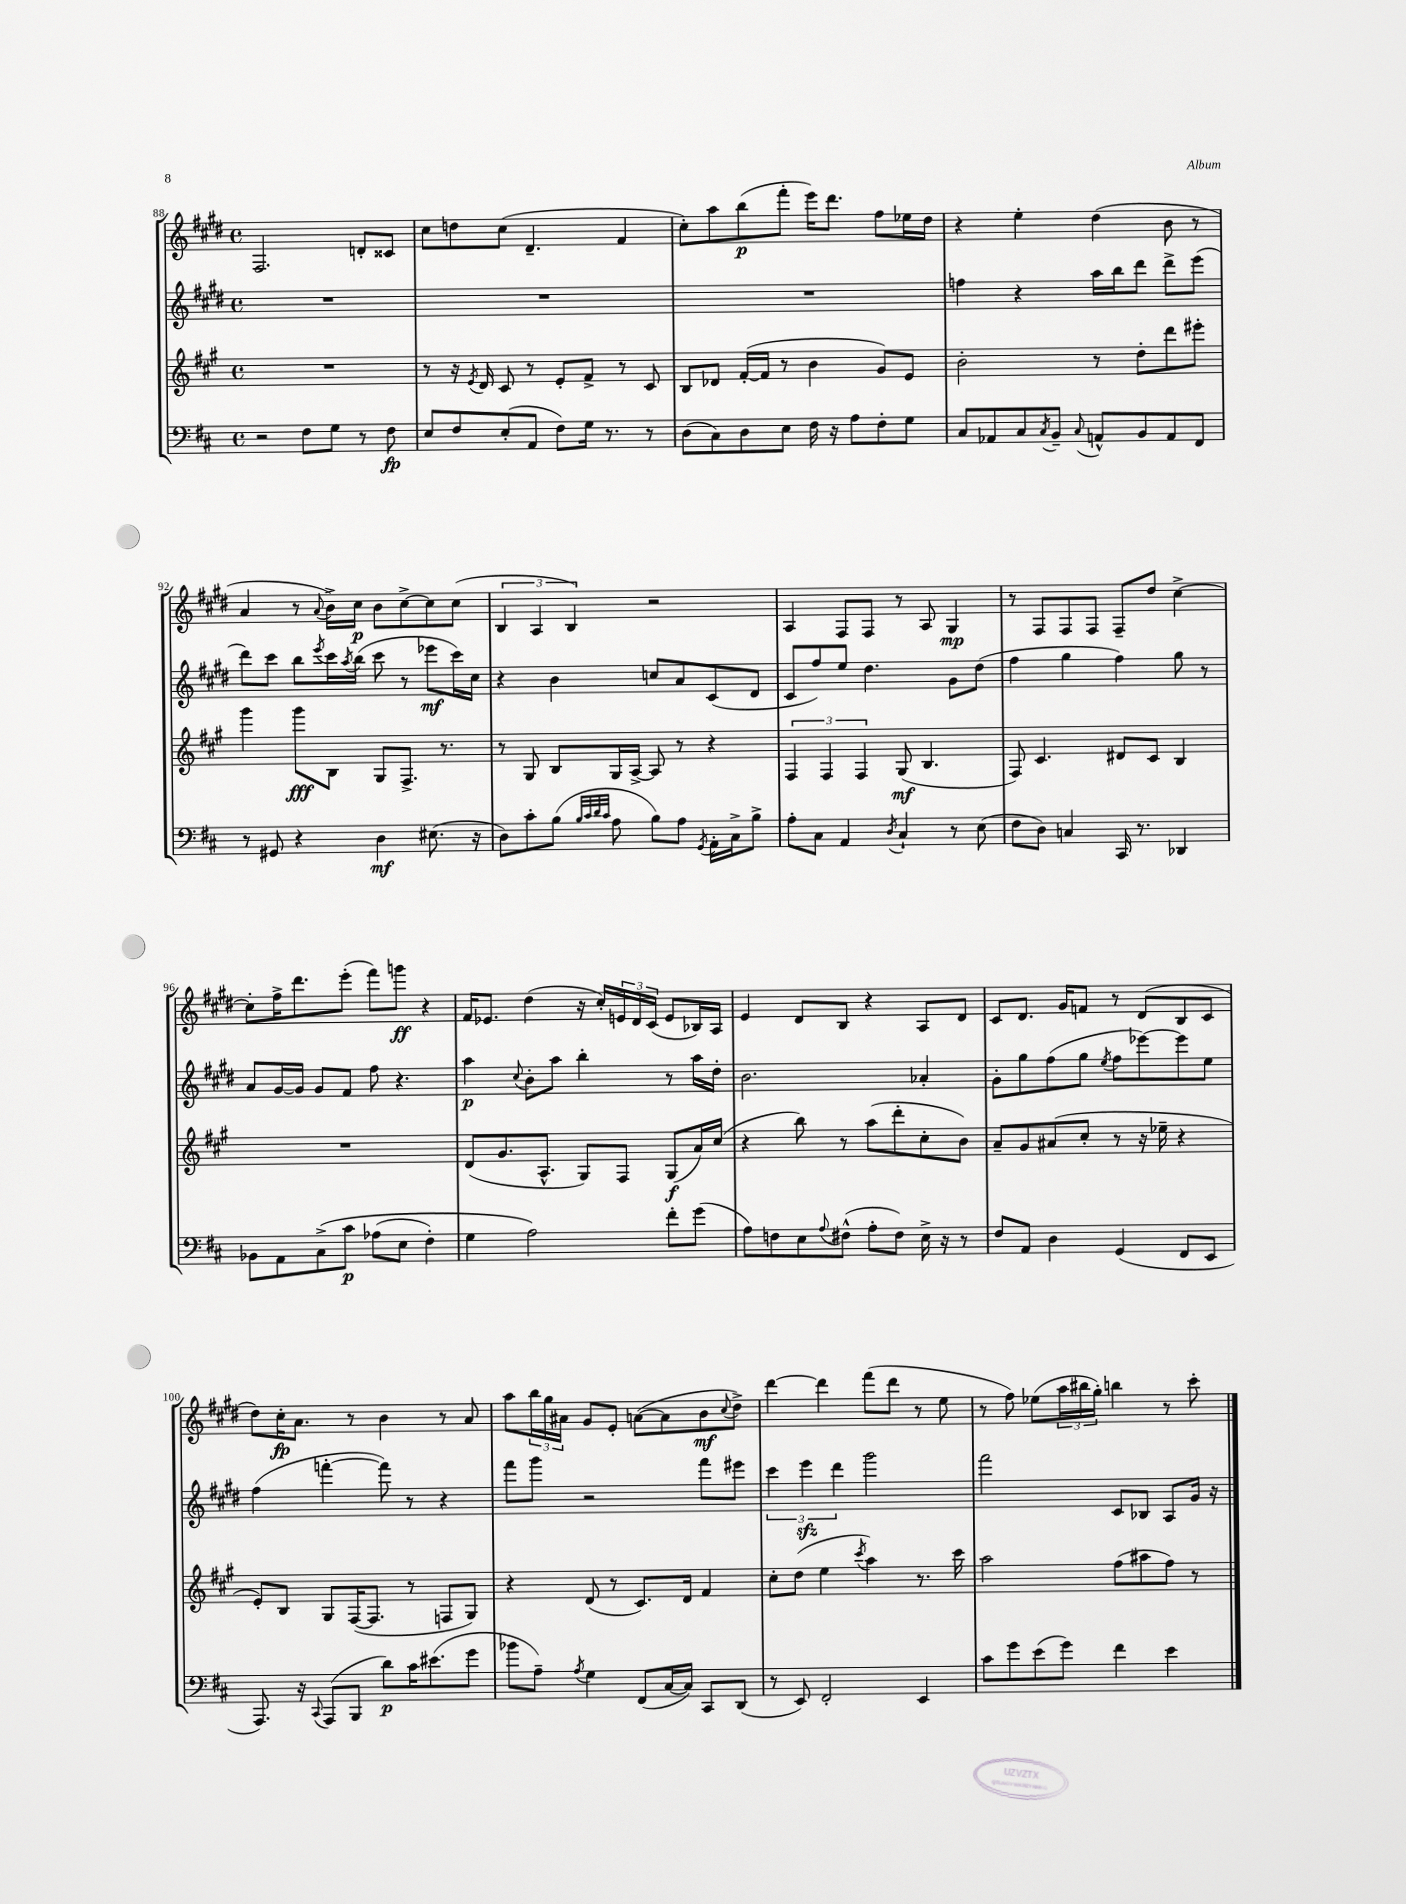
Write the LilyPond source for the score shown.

<<
\new StaffGroup <<
\new Staff = "s0" {
    \clef treble \key e \major \defaultTimeSignature \time 4/4
    fis2. d'8-. cisis'8 |
    cis''8 d''8 cis''8( dis'4.-- fis'4 |
    cis''8-.) a''8 b''8\p( fis'''8-. e'''16) dis'''8. fis''8 ees''16 dis''16 |
    r4 e''4-. dis''4( b'8 r8 |
    a'4 r8 \appoggiatura { a'8 } b'16->) cis''16\p b'8 cis''8~-> cis''8 cis''8( |
    \tuplet 3/2 { b4 a4 b4) } r2 |
    a4 fis8 fis8 r8 a8 gis4\mp |
    r8 fis8 fis8 fis8 fis8-- dis''8 cis''4~-> |
    cis''8-. fis''16-> dis'''8. e'''8-.( fis'''8) g'''8\ff r4 |
    fis'16 ees'8. dis''4( r16 cis''16-.) \tuplet 3/2 { e'16 dis'16 cis'16( } e'8 bes16) a16 |
    e'4 dis'8 b8 r4 a8 dis'8 |
    cis'8 dis'8. gis'16 f'8 r8 dis'8( b8 cis'8 |
    dis''8) cis''16-.\fp a'8. r8 b'4 r8 a'8 |
    a''8 \tuplet 3/2 { b''16 gis''16 ais'16 } gis'8 e'8-. a'8~( a'8 b'8\mf \appoggiatura { cis''8 } dis''8->) |
    dis'''4~ dis'''4 fis'''8( dis'''8 r8 e''8 |
    r8 fis''8) ees''8( \tuplet 3/2 { a''16 bis''16 gis''16-.) } b''4 r8 cis'''8-. \bar "|." |
}
\new Staff = "s1" {
    \clef treble \key e \major \defaultTimeSignature \time 4/4
    R1 |
    R1 |
    R1 |
    f''4 r4 a''16 b''16 dis'''8 dis'''8-> e'''8( |
    dis'''8) cis'''8 b''8 \acciaccatura { e'''8 } cis'''16 \acciaccatura { a''8 } b''16( cis'''8 r8 ees'''8\mf cis'''16) cis''16 |
    r4 b'4 c''8 a'8 cis'8( dis'8 |
    cis'8 fis''8) e''8 dis''4. gis'8 dis''8( |
    fis''4 gis''4 fis''4) gis''8 r8 |
    a'8 gis'16~ gis'16 gis'8 fis'8 fis''8 r4. |
    a''4\p \appoggiatura { cis''8 } b'8-. a''8 b''4-. r8 a''16 dis''16-. |
    b'2. aes'4-. |
    gis'8-. gis''8 fis''8( gis''8 \acciaccatura { e''8 } fis''8 ees'''8~) ees'''8 e''8 |
    fis''4( f'''4~-. f'''8) r8 r4 |
    fis'''8 gis'''8 r2 fis'''8 eis'''8 |
    \tuplet 3/2 { cis'''4 e'''4\sfz dis'''4 } gis'''2 |
    fis'''2 cis'8 bes8 a8 gis'16 r16 \bar "|." |
}
\new Staff = "s2" {
    \clef treble \key a \major \defaultTimeSignature \time 4/4
    R1 |
    r8 r16 \acciaccatura { e'8 } d'16 cis'8 r8 e'8-. fis'8-> r8 cis'8 |
    b8 des'8 fis'16~-.( fis'16 r8 b'4 gis'8) e'8 |
    b'2-. r8 d''8-. d'''8 eis'''8-. |
    gis'''4 gis'''8\fff b8 gis8 fis8.-> r8. |
    r8 gis8 b8 gis16 a16~-> a8 r8 r4 |
    \tuplet 3/2 { fis4 fis4 fis4 } gis8\mf( b4. |
    fis8) cis'4. dis'8 cis'8 b4 |
    R1 |
    d'8( gis'8. a8.-^ gis8) fis8 gis8\f( a'16) cis''16( |
    r4 b''8) r8 a''8( d'''8-. cis''8-. b'8) |
    a'8-- gis'8 ais'8( cis''8-. r8 r16 ees''16-- r4 |
    e'8-.) b8 gis8 fis16~( fis8. r8 f8 gis8) |
    r4 d'8( r8 cis'8.) d'16 fis'4 |
    cis''8-. d''8( e''4 \acciaccatura { cis'''8 } a''4) r8. cis'''16 |
    a''2 fis''8( ais''8 fis''8) r8 \bar "|." |
}
\new Staff = "s3" {
    \clef bass \key d \major \defaultTimeSignature \time 4/4
    r2 fis8 g8 r8 fis8\fp |
    e8 fis8 e8-.( a,8 fis8) g16 r8. r8 |
    d8( cis8) d8 e8 fis16 r16 a8 fis8-. g8 |
    cis8 aes,8 cis8 \acciaccatura { cis8 } b,8-- \appoggiatura { cis8 } a,8-^ b,8 a,8 fis,8 |
    r8 gis,8 r4 d4\mf eis8.( r16 |
    d8) cis'8-. b8( \grace { b32 cis'32 d'32 cis'32 } a8 b8) a8 \acciaccatura { g,8 } a,16-. cis16-> b8-> |
    a8-. cis8 a,4 \acciaccatura { d8 } cis4-! r8 e8( |
    fis8 d8) c4 cis,16 r8. des,4 |
    bes,8 a,8 cis8->\( cis'8\p aes8( e8 fis4-.) |
    g4 a2\) fis'8-. g'8( |
    a8) f8 e8 \appoggiatura { a8 } fis8-^( a8-. fis8) e16-> r16 r8 |
    fis8 a,8 d4 g,4( fis,8 e,8 |
    a,,8.) r16 \appoggiatura { cis,8 } a,,8( b,,8 d'8\p) cis'16 eis'8.( g'8 |
    bes'8 a8--) \acciaccatura { a8 } g4 fis,8( cis16~ cis16) cis,8 d,8( |
    r8 e,8) fis,2-. e,4 |
    cis'8 g'8 e'8( g'8) fis'4 e'4 \bar "|." |
}
>>
>>
\layout { \context { \Score currentBarNumber = #88 } }
